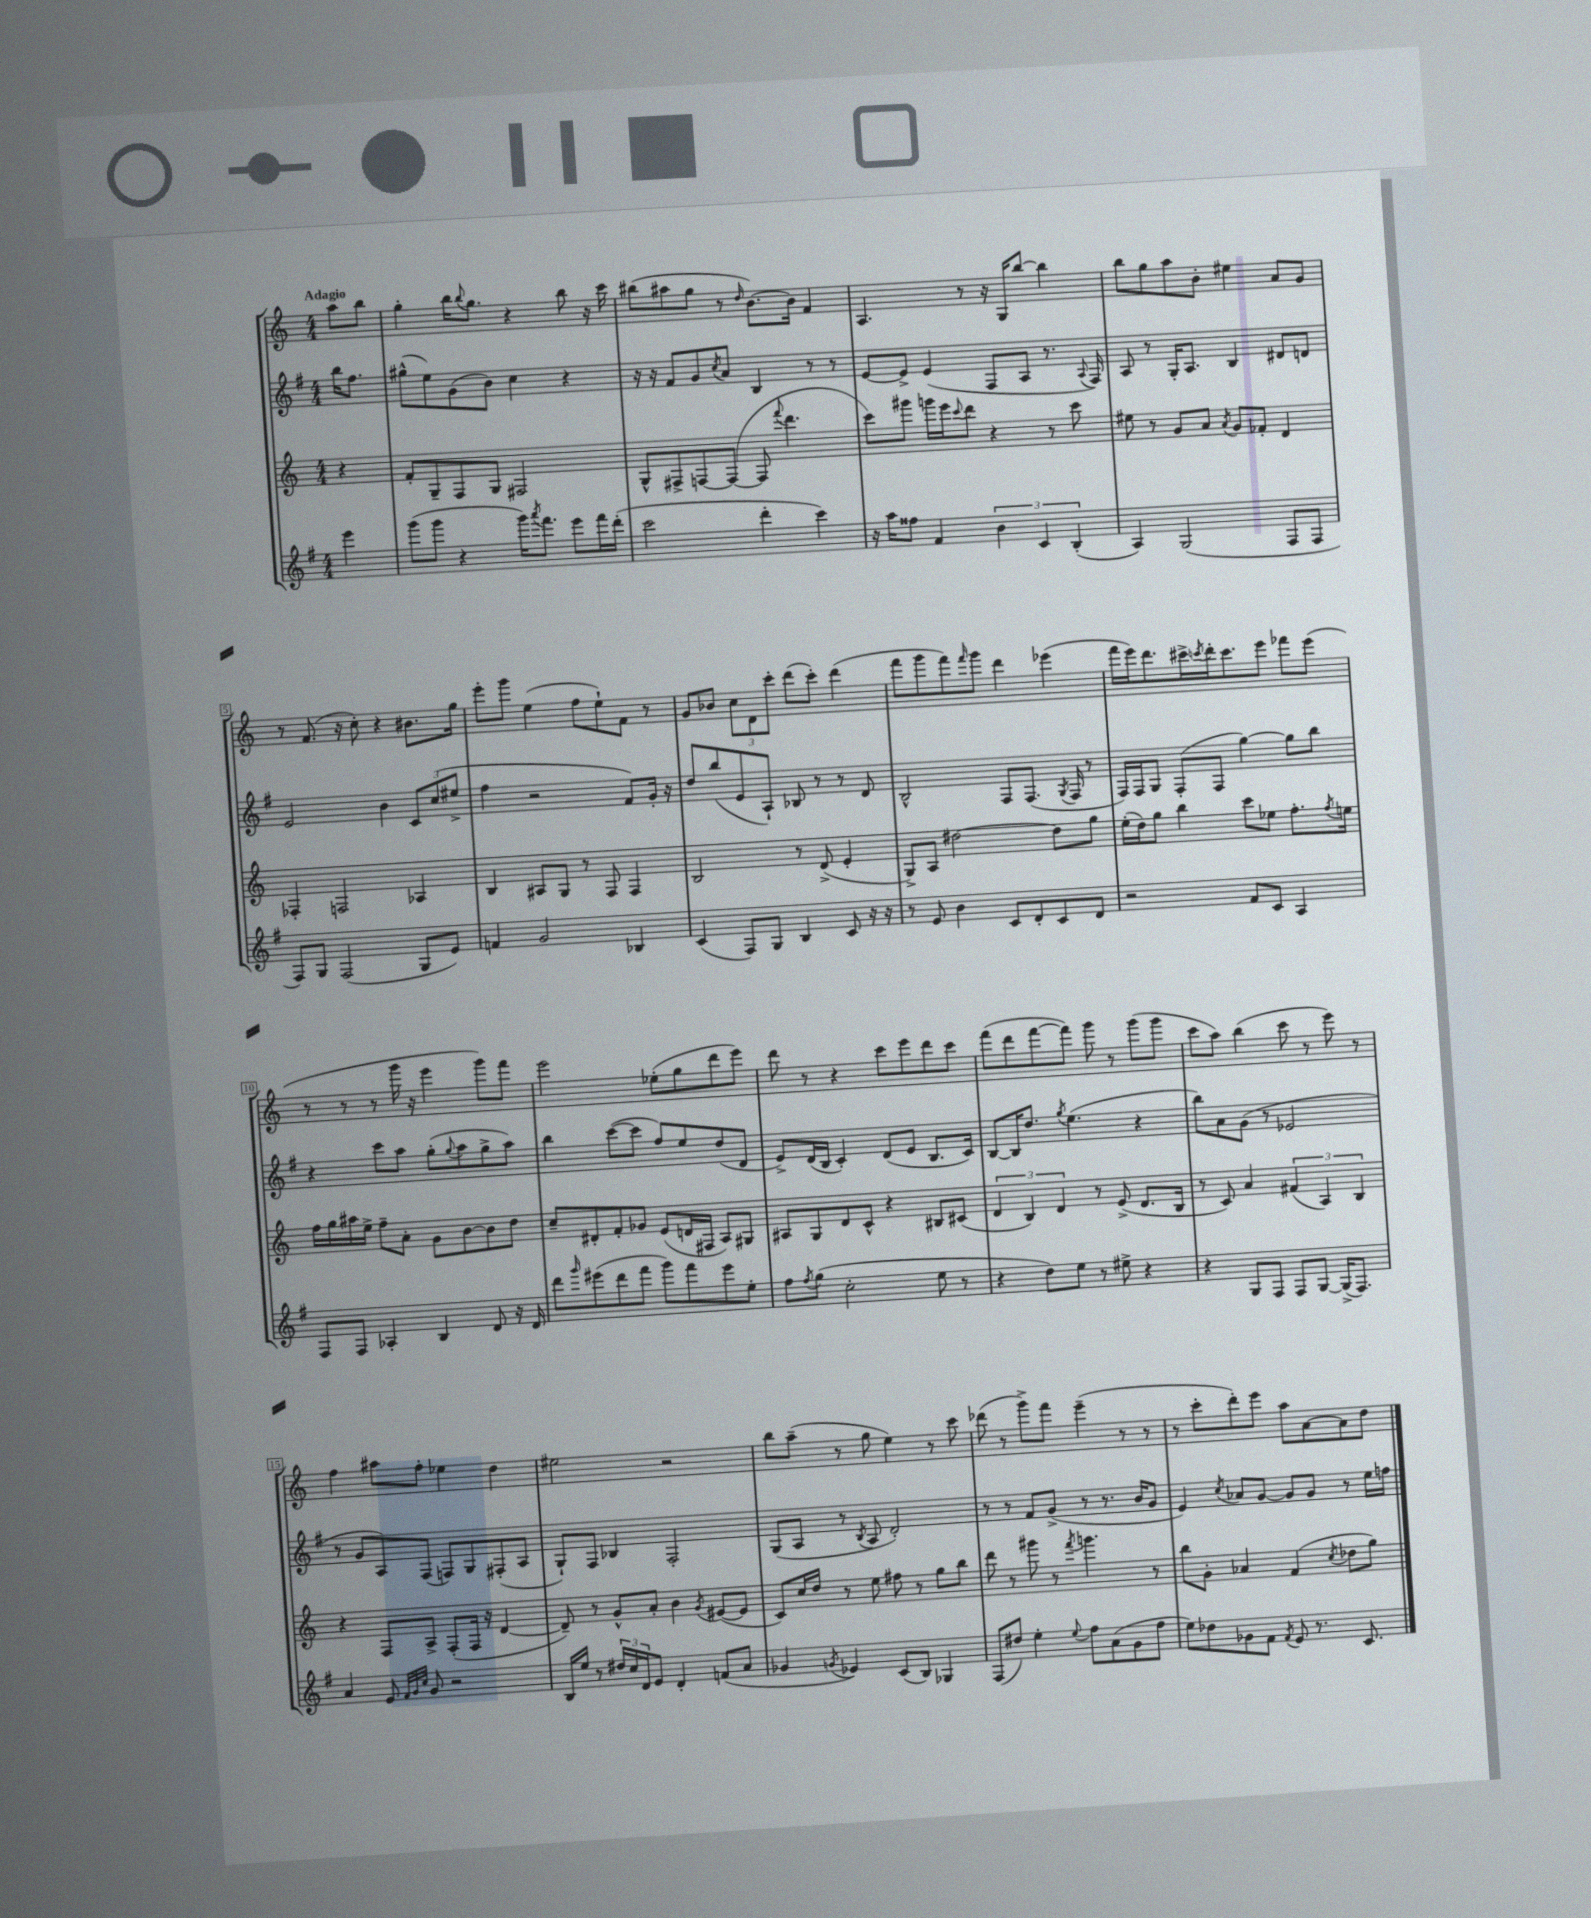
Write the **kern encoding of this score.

**kern	**kern	**kern	**kern
*staff4	*staff3	*staff2	*staff1
*clefG2	*clefG2	*clefG2	*clefG2
*k[f#]	*k[]	*k[f#]	*k[]
*M4/4	*M4/4	*M4/4	*M4/4
4eee	4r	16bb	8aa
.	.	8.ff#	.
.	.	.	8bb
=	=	=	=
(8ggg	8f'	(8gg#^^	4gg'
8ggg	8G~	8ee)	.
4r	8F	(8g	16bb
.	.	.	8qqbb
.	.	.	8.gg
.	8G	8b)	.
16ggg)	2F#	4cc	4r
8qaaa	.	.	.
8.fff#	.	.	.
8eee	.	4r	8bb
16fff#	.	.	16r
(16ddd'	.	.	16ccc
=	=	=	=
2ccc	8G^^	16r	(8bb#
.	.	16r	.
.	8F#^	8f#	8aa#
.	[8F	8g	8gg
.	.	8qcc	.
.	(8F_	8a	8r
.	.	.	16qqdd
4ddd'	8F]	4B	[8.b)
.	8qqfff	.	.
.	4.ddd	.	.
.	.	.	16b]
4ccc)	.	8r	4f
.	.	8r	.
=	=	=	=
16r	8ccc)	[8e	4.A
16aa	.	.	.
8ff##	8ggg#	8e^]	.
4f#	16ggg	(4e	.
.	16eee	.	.
.	8qqccc	.	.
.	8ddd	.	8r
6b	4r	8F#	16r
.	.	.	16G
.	.	8A	[8bb
6c	.	.	.
.	8r	8.r	4bb]
(6B'	.	.	.
.	8ccc	.	.
.	.	8qqA	.
.	.	16F#)	.
=	=	=	=
4A)	8ee#	8A	8bb
.	8r	8r	8gg
(2G	8g	16G'	8aa
.	.	8.A	.
.	8a	.	8b'
.	8qa	.	.
.	8g	4B	4ee#
.	8f-'	.	.
8F#	4d	8d#	8a
8F#	.	8d	8g
=	=	=	=
8F#)	4F-'	2e	8r
8G	.	.	(8.f
(2F#	2F	.	.
.	.	.	16r
.	.	.	8cc')
.	.	4b	4r
8G	4A-	12c	8.b#
.	.	(12cc	.
8e)	.	.	.
.	.	12ee#^	.
.	.	.	16gg
=	=	=	=
4f	4B	4ff#	8eee'
.	.	.	8ggg
2g	8A#	2r	(4ee
.	8G	.	.
.	8r	.	8ff
.	8F	.	8ee`)
4B-	4F	8f#)	8f
.	.	16g'	8r
.	.	16r	.
=	=	=	=
(4c	2B	8dd	8g
.	.	(8bb	8b-
8F#)	.	8e	12cc
.	.	.	12d
8G	.	8A`)	.
.	.	.	12ccc'
4B	8r	8B-	(8ddd
.	(8d^	8r	8ccc')
8c	4e'	8r	(4ddd
16r	.	8d	.
16r	.	.	.
=	=	=	=
8r	8G^)	2B^^	8fff
8e	8A	.	8ggg
4b	[2dd#	.	8fff)
.	.	.	16qqfff
.	.	.	8ggg
8c	.	8F#	4ddd
8d'	.	(8.F#	.
8c	8dd#]	.	(4eee-
.	.	8qG	.
.	.	16F#	.
8d	8gg	8r	.
=	=	=	=
2r	(16ee'	16F#)	16fff
.	16dd)	16F#	16eee)
.	8gg	8G	8.ddd
.	4bb	(8F#'	.
.	.	.	16ccc#^
.	.	.	8qccc
.	.	8F#	16ddd'
.	.	.	8.ccc
8f#	8ccc	[4gg)	.
8c	8ee-	.	8eee
4A	8.ff'	8gg]	8fff-
.	.	8bb	(8eee
.	8qff	.	.
.	16ee	.	.
=	=	=	=
8F#	16ff	4r	8r
.	16gg	.	.
8F#	16aa#	.	8r
.	16ee^	.	.
4A-'	8ff~	8ccc	8r
.	8a'	8aa	16ggg
.	.	.	16r
4B	8g	(8gg'	4eee
.	.	8qqgg	.
.	[8b	8aa	.
8d	8b]	8gg^	8ggg)
16r	8dd	8aa)	8fff
16d	.	.	.
=	=	=	=
8ddd	8cc~	4bb	2eee
16qqggg	.	.	.
(8eee#	8d#'	.	.
8ddd	8f'	([8ccc	.
8fff#	8g-	8ccc]	.
8ggg)	(8e	8ff#)	(8ee-'
8fff#	16d	8ee	8gg
.	16F#	.	.
8eee#	8A)	(8dd	8ddd
8ee'	8G#	8d	8eee)
=	=	=	=
8ff#	8A#	8e^)	8ddd
8qff#	.	.	.
(8gg	8G	(16d	8r
.	.	16B	.
2cc'	8d	4c')	4r
.	8c^^	.	.
.	4r	(8d	8ccc
.	.	8e	8eee
8ee	8B#	8.B	8ddd
8r	(8c#	.	8ccc
.	.	16c)	.
=	=	=	=
4r	6d	[8B	(8fff
.	.	16B]	8ddd
.	6B)	.	.
.	.	8.dd	.
8dd)	.	.	[8fff
.	6d	.	.
.	.	8qgg	.
8ee	.	(4.ee	8fff])
8r	8r	.	8ggg
8ee#^	(8e^	.	8r
4r	8.d	4r	(8ggg
.	.	.	8ggg
.	16B	.	.
=	=	=	=
4r	8r	8bb)	8ccc
.	8c)	8a	8aa)
8G	4a	(8g	(4bb
8F#	.	8r	.
8F#	(6f#	2e-	8ccc
[8G	.	.	8r
.	6A)	.	.
(16G^]	.	.	8eee)
8.F#)	.	.	.
.	6B	.	.
.	.	.	8r
=	=	=	=
4a	4r	8r	4ff
.	.	8g	.
8e	8F	8A)	8aa#
32qqf#	.	.	.
32qqg	.	.	.
32qqcc	.	.	.
8g	8A^	(8F#	8ff'
2r	(8F'	8F)	4ee-
.	16F	8G	.
.	16r	.	.
.	[4d	(8F#'	4dd
.	.	8A	.
=	=	=	=
16B	8d~])	8G`)	2ee#
16ee	.	.	.
8r	8r	8F#	.
24dd#	8g^^	4B-	.
24cc	.	.	.
24d	.	.	.
8e	8a'	.	.
4d'	4b	2F#'	2r
.	8qg	.	.
(8f	([8e#	.	.
8a	8e#]	.	.
=	=	=	=
4g-	8c)	(8G	8bb
.	16cc	8A	(8aa~
.	16dd	.	.
8qg	.	.	.
4e-)	8r	8r	8r
.	.	8qB	.
.	8ee	8A	8gg
(8c	8ff#	2d')	4ee)
8B)	8r	.	.
4G-	8gg	.	8r
.	8bb	.	8ccc
=	=	=	=
(8F#	8ddd	8r	(8ddd-
8dd#)	8r	8r	8r
4ee'	8ggg#	8f#	8ggg^)
.	8r	(8g^	8fff
8qqee	8qfff	.	.
8ff#	4.ggg	8r	(4eee~
(8a	.	8.r	.
8g	.	.	8r
.	.	16b	.
8ff#	8r	8g	8r
=	=	=	=
8ee)	8bb	4e)	8r
8dd-	8g'	.	8ccc'
.	.	8qcc	.
8g-	4a-	8a-	8ddd')
8f#	.	[8g	8eee
8qf#	.	.	.
8e	(4f	8g]	8aa
8.r	.	8g	[8a
.	8qcc	.	.
.	8dd-	8r	8a]
8.c	.	.	.
.	8gg)	16ee	8dd
.	.	16ff	.
==	==	==	==
*-	*-	*-	*-
